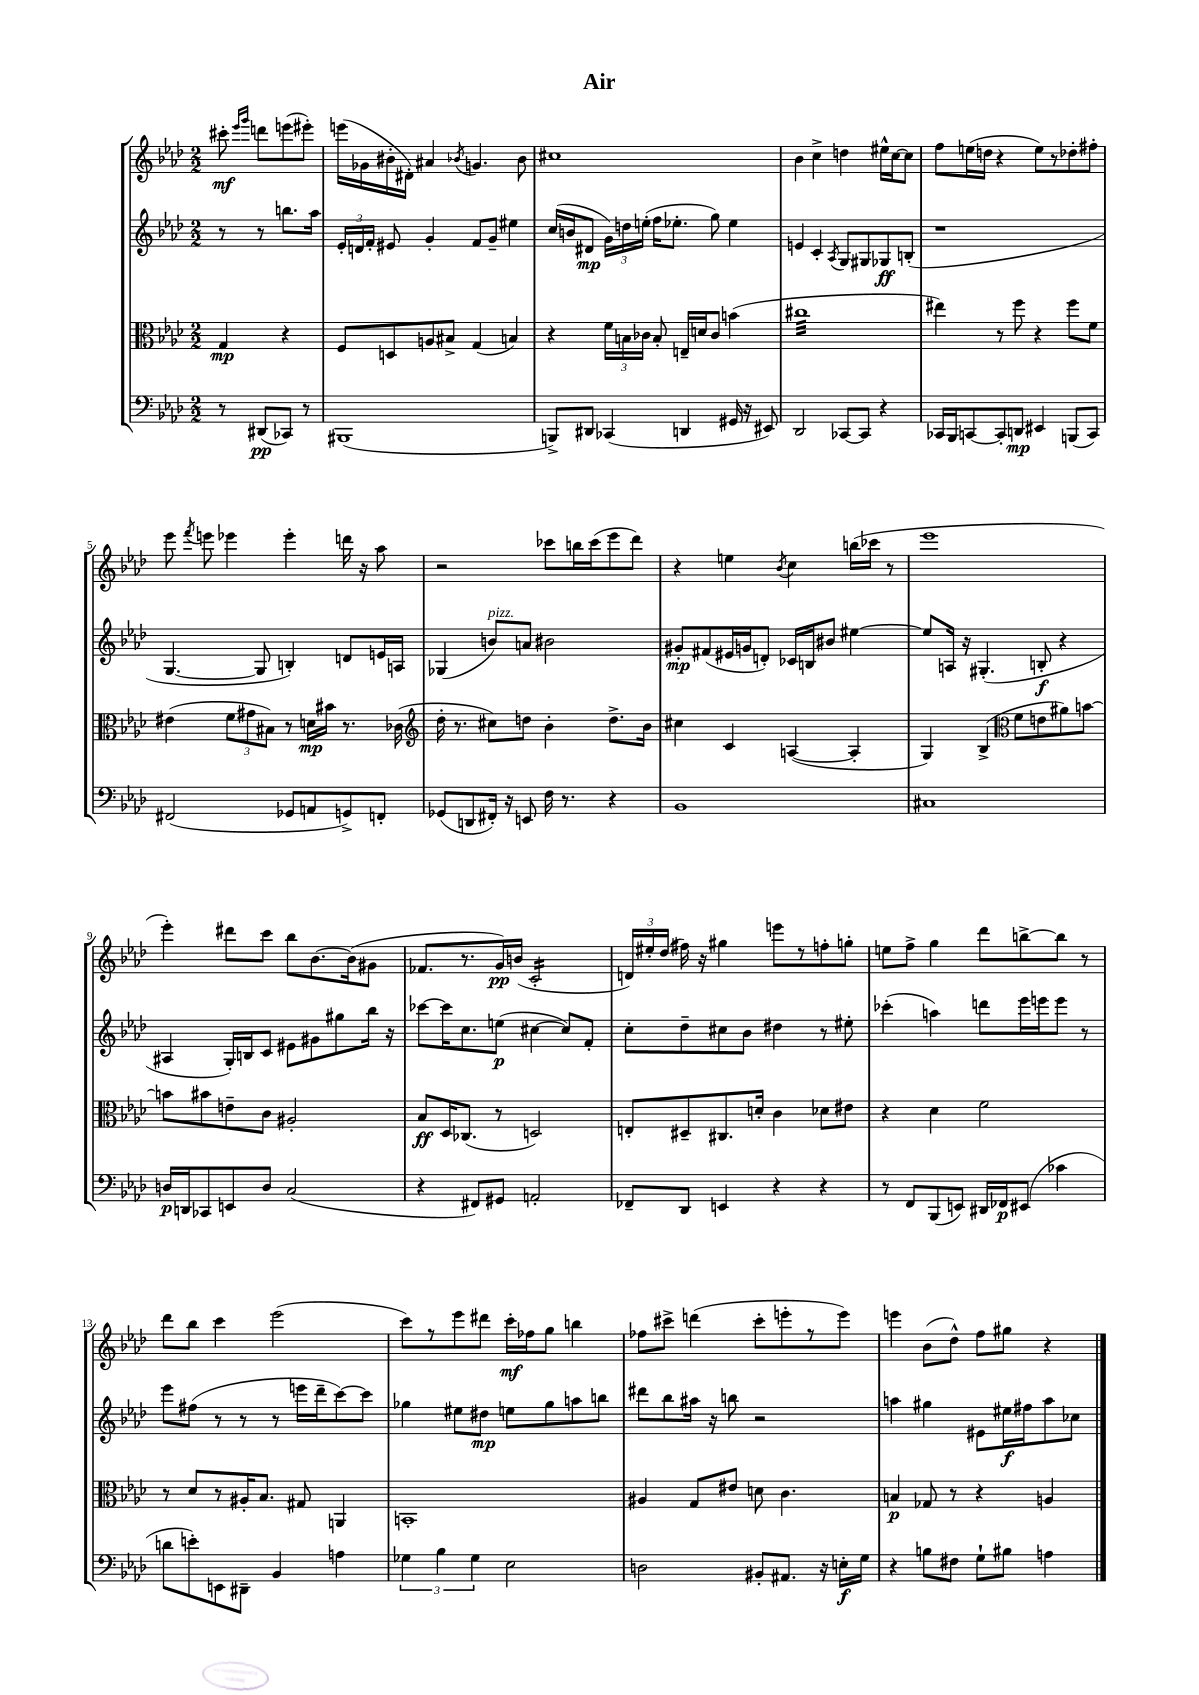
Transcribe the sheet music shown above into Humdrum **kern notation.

**kern	**kern	**kern	**kern
*staff4	*staff3	*staff2	*staff1
*clefF4	*clefC3	*clefG2	*clefG2
*k[b-e-a-d-]	*k[b-e-a-d-]	*k[b-e-a-d-]	*k[b-e-a-d-]
*M2/2	*M2/2	*M2/2	*M2/2
8r	4G	8r	8ccc#'
.	.	.	16qqeee-
.	.	.	16qqggg
(8DD#	.	8r	8ddd
8CC-)	4r	8.bb	(8eee
8r	.	.	8eee#')
.	.	16aa-	.
=	=	=	=
(1BBB#	8F	24e-'	(16eee
.	.	24d	.
.	.	.	16g-
.	.	24f'	.
.	8D	8e#	16b#'
.	.	.	16d#')
.	8A	4g'	4a#
.	8B#^	.	.
.	.	.	8qb-
.	(4G	8f	4.g
.	.	8g~	.
.	4B)	4ee#	.
.	.	.	8b-
=	=	=	=
8BBB^)	4r	(16cc	1cc#
.	.	16b	.
8DD#	.	8d#	.
(4CC-	24f	24g)	.
.	24B	24dd	.
.	24c-	(24ee'	.
.	8B'	16ff	.
.	.	8.ee-'	.
4DD	16E~	.	.
.	16d	.	.
.	8c-	8gg)	.
16GG#	(4b	4ee-	.
16r	.	.	.
8EE#)	.	.	.
=	=	=	=
2DD-	1cc#	4e	4b-
.	.	4c'	4cc^
.	.	8qA-	.
[8CC-	.	8G	4dd
8CC-]	.	8G#	.
4r	.	8G-	16ee#^^
.	.	.	[16cc
.	.	(8B'	8cc]
=	=	=	=
16CC-	4ee#)	1r	8ff
16BBB-	.	.	.
[8CC	.	.	(16ee
.	.	.	16dd
8CC']	8r	.	4r
8DD	8ff	.	.
4EE#	4r	.	8ee)
.	.	.	8r
(8BBB	8ff	.	8dd-'
8CC)	8f	.	8ff#'
=	=	=	=
(2FF#	(4e#	[4.G	8eee-
.	.	.	8qfff
.	.	.	8eee
.	12f	.	4eee-
.	12g#	.	.
.	.	8G]	.
.	12B#)	.	.
8GG-	8r	4B')	4eee-'
8AA	16d	.	.
.	16b#	.	.
8GG^)	8.r	8d	16ddd
.	.	.	16r
8FF'	.	16e	8aa-
.	(16c-	16A	.
=	=	=	=
*	*clefG2	*	*
(8GG-	16dd-'	(4G-	2r
.	8.r	.	.
8DD	.	.	.
16FF#')	8cc#)	8b)	.
16r	.	.	.
8EE	8dd	8a	.
16F	4b-'	2b#	8ccc-
8.r	.	.	.
.	.	.	16bb
.	.	.	(16ccc-
4r	8.dd^	.	8eee-
.	.	.	8ddd-)
.	16b-	.	.
=	=	=	=
1BB-	4cc#	8g#'	4r
.	.	(8f#	.
.	4c	16e#	4ee
.	.	16g	.
.	.	8d')	.
.	.	.	8qb-
.	([4A	16c-	4cc
.	.	16B	.
.	.	8b#	.
.	4A']	[4ee#	(16bb
.	.	.	16ccc-
.	.	.	8r
=	=	=	=
1C#	4G)	8ee#]	1eee-
.	.	16A	.
.	.	16r	.
.	(4B-^	(4.G#'	.
*	*clefC3	*	*
.	8f	.	.
.	8e	8B'	.
.	8a#)	4r	.
.	[8b	.	.
=	=	=	=
16D	8b]	4A#	4eee-')
16DD	.	.	.
8CC-	8b#	.	.
8EE	8e~	16G')	8ddd#
.	.	16B	.
8D	8c	8c	8ccc
(2C	2A#'	8e#	8bb-
.	.	8g#	[8.b-
.	.	8gg#	.
.	.	.	(16b-]
.	.	16bb-	8g#
.	.	16r	.
=	=	=	=
4r	8B-	[8ccc-	8.f-
.	16D-	16ccc-]	.
.	(8.C-	8.cc	8.r
8FF#)	.	.	.
8GG#	8r	(8ee	16g)
.	.	.	(16b
2AA'	2D)	[4cc#	2c'
.	.	8cc#])	.
.	.	8f'	.
=	=	=	=
8FF-~	8E'	8cc'	24d)
.	.	.	24ee#'
.	.	.	(24dd-
8DD-	8D#~	8dd-~	16ff#)
.	.	.	16r
4EE	8.C#	8cc#	4gg#
.	.	8b-	.
.	16d'	.	.
4r	4c	4dd#	8eee
.	.	.	8r
4r	8d-	8r	8ff'
.	8e#	8ee#'	8gg'
=	=	=	=
8r	4r	(4ccc-'	8ee
8FF	.	.	8ff^
(8BBB-	4d-	4aa)	4gg
8EE)	.	.	.
16DD#	2f	8ddd	8ddd-
16FF-	.	.	.
(8EE#	.	16eee-	[8bb^
.	.	16eee	.
4c-	.	8eee	8bb]
.	.	8r	8r
=	=	=	=
8d	8r	8eee-	8ddd-
8e')	8d-	(8ff#	8bb-
8EE	8r	8r	4ccc
8DD#~	16A#'	8r	.
.	8.B-	.	.
4BB-	.	8r	(2eee-
.	8G#	16eee	.
.	.	16ddd-~	.
4A	4AA	[8ccc)	.
.	.	8ccc]	.
=	=	=	=
6G-	1BB'	4gg-	8ccc)
.	.	.	8r
6B-	.	.	.
.	.	8ee#	8eee-
6G-	.	.	.
.	.	8dd#	8ddd#
2E-	.	8ee	16ccc'
.	.	.	16ff-
.	.	8gg-	8gg
.	.	8aa	4bb
.	.	8bb	.
=	=	=	=
2D	4A#	8ddd#	8ff-
.	.	8bb-	8ccc#^
.	8G	16aa#	(4ddd
.	.	16r	.
.	8e#	8bb	.
8BB#'	8d	2r	8ccc#'
8.AA#	4.c	.	8eee'
.	.	.	8r
16r	.	.	.
16E'	.	.	8eee)
16G	.	.	.
=	=	=	=
4r	4B	4aa	4eee
8B	8G-	4gg#	(8b-
8F#	8r	.	8dd-^^)
8G`	4r	8e#	8ff
8B#	.	16ee#	8gg#
.	.	16ff#	.
4A	4A	8aa	4r
.	.	8cc-	.
==	==	==	==
*-	*-	*-	*-
